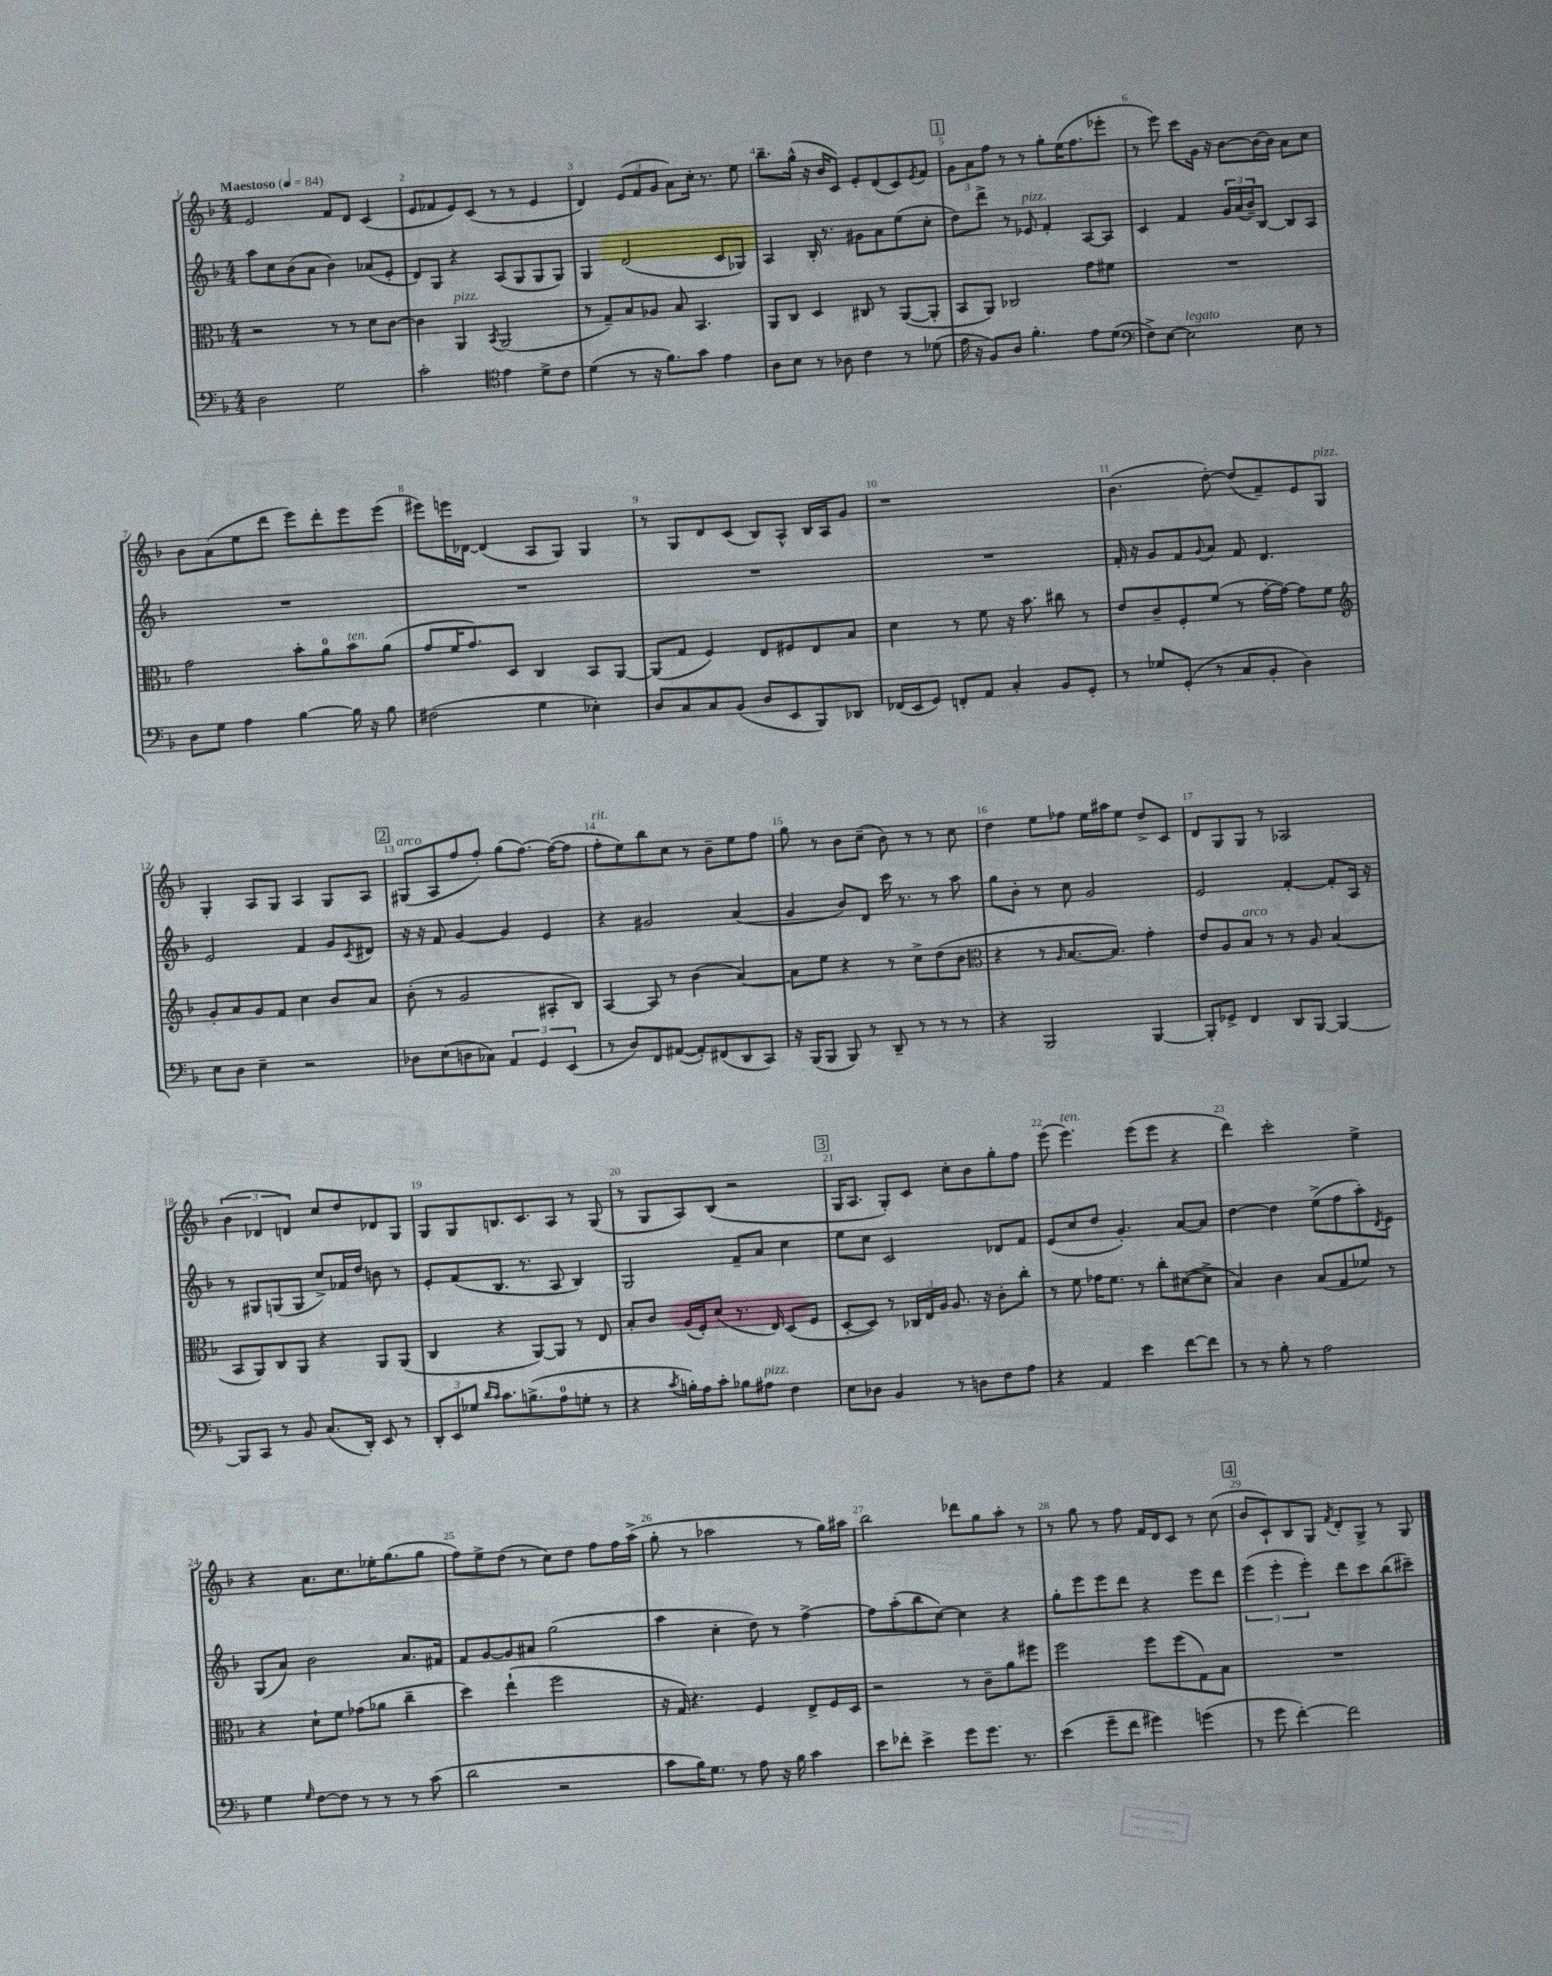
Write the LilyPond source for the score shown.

<<
\new StaffGroup <<
\new Staff = "s0" {
    \clef treble \key f \major \numericTimeSignature \time 4/4 \tempo "Maestoso" 4 = 84
    e'2 f'8 d'8 c'4( |
    e'8 fes'8 e'8) c'8( r8 r8 e'4 |
    d'4) \tuplet 3/2 { e'8( f'8 g'8 } a'8) c''16-. r8. e''8 |
    bes''8.-- g''16-^( r16 bes'16 c'8) e'8-. d'8( c'8) \acciaccatura { e'8 } f'8 |
    \mark \markup { \box "1" } \tuplet 3/2 { g'8 a'8 f''8 } r8 r8 g''8-. e''16( f''8. ees'''8-. |
    r8 e'''8) c'''8 g'16 r16 bes'8~ bes'16~ bes'16 a'8 c''8 |
    bes'8 a'8( e''8 d'''8 e'''8) d'''8-. e'''8 e'''8( |
    eis'''8) e'''16 des'16~ des'4( a8 g8) g4 |
    r8 g8 d'8 c'8( bes8) a8-^ bes16 a16 g'8 |
    r1 |
    bes'4.( d''8~-.) d''8( f'8--) e'8 g8^\markup { \italic "pizz." } |
    g4-. a8 g8 a4 g8 a8 |
    \mark \markup { \box "2" } gis8^\markup { \italic "arco" }( a8 f''8 f''8-.) g''8( f''8.~) f''16~( f''8 |
    f''8-.^\markup { \italic "rit." } e''8) bes''8 c''8 r8 bes'8-- e''8 f''8 |
    g''8 r8 bes'8 c''8--( bes'8) r8 r8 c''8 |
    d''4 e''8 fes''8 e''16 ais''16 e''8 d''8-> c'8 |
    d'8 g8 g8 r8 aes2 |
    \tuplet 3/2 { bes'4( des'4 d'4) } c''8 d''8 des'8 g8 |
    g8 g8 b8. c'8. a8 r8 g8( |
    r8 g8 a8) bes8( r2 |
    \mark \markup { \box "3" } g16 a8. g8-.) c'8 c''8-. bes'8 g''8-. f''8 |
    e'''8( e'''4.^\markup { \italic "ten." }) e'''8( e'''8 r4 |
    d'''4) c'''2-. e''4-> |
    r4 a'8. c''8. ees''16-. g''8.( g''8 |
    f''8) e''8-> d''8( r8 c''8) d''8 f''8 f''16 a''16->( |
    g''8-. r8 aes''2 r8 g''16) ais''16 |
    bes''2 des'''8 g''8 a''8-. r8 |
    r8 g''8 r8 f''8 f'16 d'16 c'8 r8 c''8( |
    \mark \markup { \box "4" } bes'8 c'8-!) bes8 g8 \acciaccatura { f'8 } d'8-. g8-> r8 g8 \bar "|." |
}
\new Staff = "s1" {
    \clef treble \key f \major \numericTimeSignature \time 4/4
    a''8 c''8 bes'8( a'8 bes'4) aes'8( e'8-. |
    d'8) g8 r4 a8( g8 g8 g8) |
    g4 d'2( c'8 ges8) |
    a4 bes16-. r8. gis'8 a'8 e''8( c''8-. |
    \mark \markup { \box "1" } d''8) d'''8-> r8 ees'8^\markup { \italic "pizz." } f'4-. a8~ a8 |
    c'4 f'4 \tuplet 3/2 { g'16 a'16( bes'16--) } bes8~ bes8 a8 |
    R1 |
    R1 |
    R1 |
    R1 |
    f'16-. r16 g'8 f'8 \appoggiatura { g'8 } a'8 f'8 d'4. |
    e'2 f'4 g'8 \acciaccatura { c'8 } dis'8 |
    \mark \markup { \box "2" } r16 r16 f'8 g'4~ g'4 e'4 |
    r4 gis'2 a'4( |
    g'4 bes'8) d'8 c'''16 r8. r8 a''8 |
    g''8 bes'8-. r8 c''8 g'2 |
    e'2 f'4~-. f'8-. a16 r16 |
    r8 gis8 g8( g8 c''8->) fes'16 d''16 b'8 r8 |
    e'8-. f'8( bes8. r8. a8 bes4) |
    g2 f'8-- a'8 c''4 |
    \mark \markup { \box "3" } e''8 c''8 c'2 des'8 f'8 |
    e'8( c''8 d''8 g'4.-.) a'8~ a'8 |
    d''4~ d''4 e''8->( f''8 a''8-.) \acciaccatura { d'8 } e'8 |
    g8( a'8) bes'2 a'8. fis'16 |
    f'8 g'8~ g'8 ais'8 g''2( |
    a''4 c''4-. d''8) r8 f''4~-> |
    f''8 a''8-.( bes''8 c''8~) c''4 r4 |
    g''8-. e'''8 e'''8 d'''8 r4 e'''8 d'''8 |
    \mark \markup { \box "4" } \tuplet 3/2 { e'''4( e'''4-. e'''4-.) } d'''8 c'''8 bes''8( cis'''8--) \bar "|." |
}
\new Staff = "s2" {
    \clef alto \key f \major \numericTimeSignature \time 4/4
    r2 r8 r8 d'8 c'8~ |
    c'4 a,4^\markup { \italic "pizz." } \acciaccatura { bes,8 } a,2( |
    r8 g8--) bes8 aes8 bes8 bes,4. |
    a,8 c8 d4 cis8 r8 a,8~( a,8-. |
    \mark \markup { \box "1" } bes,8 a,8) ces2 g'8 fis'8 |
    R1 |
    g'2 bes'8-. a'8-0 bes'8^\markup { \italic "ten." } a'8( |
    g'8 f'16 g'8.) d8 c4 bes,8 a,8~ |
    a,8( g8 f4) e8 fis8 e8 bes8 |
    d'4 r8 f'8 r16 bes'8. cis''8 r8 |
    e'8 c'8-- f8-. f'8( r8 g'16~-. g'16~) g'8 f'8 |
    \clef treble g'8-. a'8 g'8 f'8 c''4 bes'8 a'8 |
    \mark \markup { \box "2" } bes'8-.( r8 g'2 ais8-. bes8) |
    a4~ a8 r8 bes'4( a'4~) |
    a'8 e''8 r4 r8 c''8-> d''8( bes'8 |
    \clef alto r4 r8 \grace { a16 } bes8.~ bes8.) g'4-. |
    e'8 a8 bes8^\markup { \italic "arco" } r8 r8 a8 bes4( |
    bes,8 a,8) c8 a,8 r4 a,8 a,8( |
    c4 r4 a,8~) a,8 r8 e8 |
    bes8-. c'8 a16( f16-.) d'8( r8. e16) d8( f8 |
    \mark \markup { \box "3" } d8~-. d8) r8 \tuplet 3/2 { ces16 e16 a16 } a8. r16 c'8-. c''8-. |
    r8 f'8 ges'16 f'8. r8 c''8-. dis'8~( dis'8-> |
    bes4) c'4 bes8( g8 fes'8) r8 |
    r4 d'8-! f'8 ges'8( aes'8 c''4-- |
    d''4) e''4-!( f''2 |
    r16 g16) r4. f4 e8-> f16 d16 |
    r2 r8 c'8-- a'8 fis''8 |
    f''2 f''8 f''8( g8) bes8 |
    \mark \markup { \box "4" } R1 \bar "|." |
}
\new Staff = "s3" {
    \clef bass \key f \major \numericTimeSignature \time 4/4
    d2 g2 |
    c'2-. \clef tenor e'4 d'8-> c'8 |
    d'4( r8 r16 f'8.) g'8 e'4 |
    a8 bes8 r8 aes8 c'4 r8 des'8( |
    \mark \markup { \box "1" } e'16 r16 f8) a8 f'4.-. e'8 d'8( |
    \clef bass f8->) e8~ e2^\markup { \italic "legato" } e8 r8 |
    d8 g8 a4 bes4~ bes16 r16 bes8 |
    fis2( g4 ees4-.) |
    d8 c8 c8 bes,8( d8 e,8 bes,,8) des,8 |
    fes,16( e,16 g,8) f,8-. a,8 c4-. bes,8 g,8-. |
    r8 ges8 g,8-.( r8 c8 bes,8-. d4) |
    e8 d8 e4-- r2 |
    \mark \markup { \box "2" } des8 e8( d8 ces8) \tuplet 3/2 { a,4 g,4 e,4( } |
    r8 d8) f,8 ais,8~( ais,8-.) fis,8( d,8 c,8) |
    r16 bes,,16( bes,,8 bes,,8) r8 d,8-- r8 r8 r8 |
    r4 bes,,2 bes,,4~ |
    bes,,8-. ges,8-> f,4 d,8 bes,,8~ bes,,4~ |
    bes,,8 c,8 r8 bes,8 c8.( d,16-.) e,8 r8 |
    \tuplet 3/2 { d,8-. e,8 ges8 } \grace { d'16 c'16 } c'8. b8.->( a8-0 g8-. r8 |
    r4 \acciaccatura { c'8 } b16-.) a16 c'8-. bes8 ais8^\markup { \italic "pizz." } f4 |
    \mark \markup { \box "3" } e8 des8 bes,4 r8 d8 f8 a8 |
    r4 a,4 e'4 f'8~ f'8 |
    r8 r8 bes8-. r8 a2 |
    g4 \grace { g16 } f8~ f8 r8 r8 r8 c'8( |
    d'2 r2 |
    c'8 bes16) g8. r8 a8 r16 bes16 c'4 |
    e'8 fes'8-. e'4-> g'8 g'8. r8. |
    e'4( g'8-- f'8 gis'4) g'4( |
    \mark \markup { \box "4" } r8 g'8 f'4~-.) f'2 \bar "|." |
}
>>
>>
\layout { \context { \Score \override BarNumber.break-visibility = ##(#f #t #t) barNumberVisibility = #all-bar-numbers-visible } }
